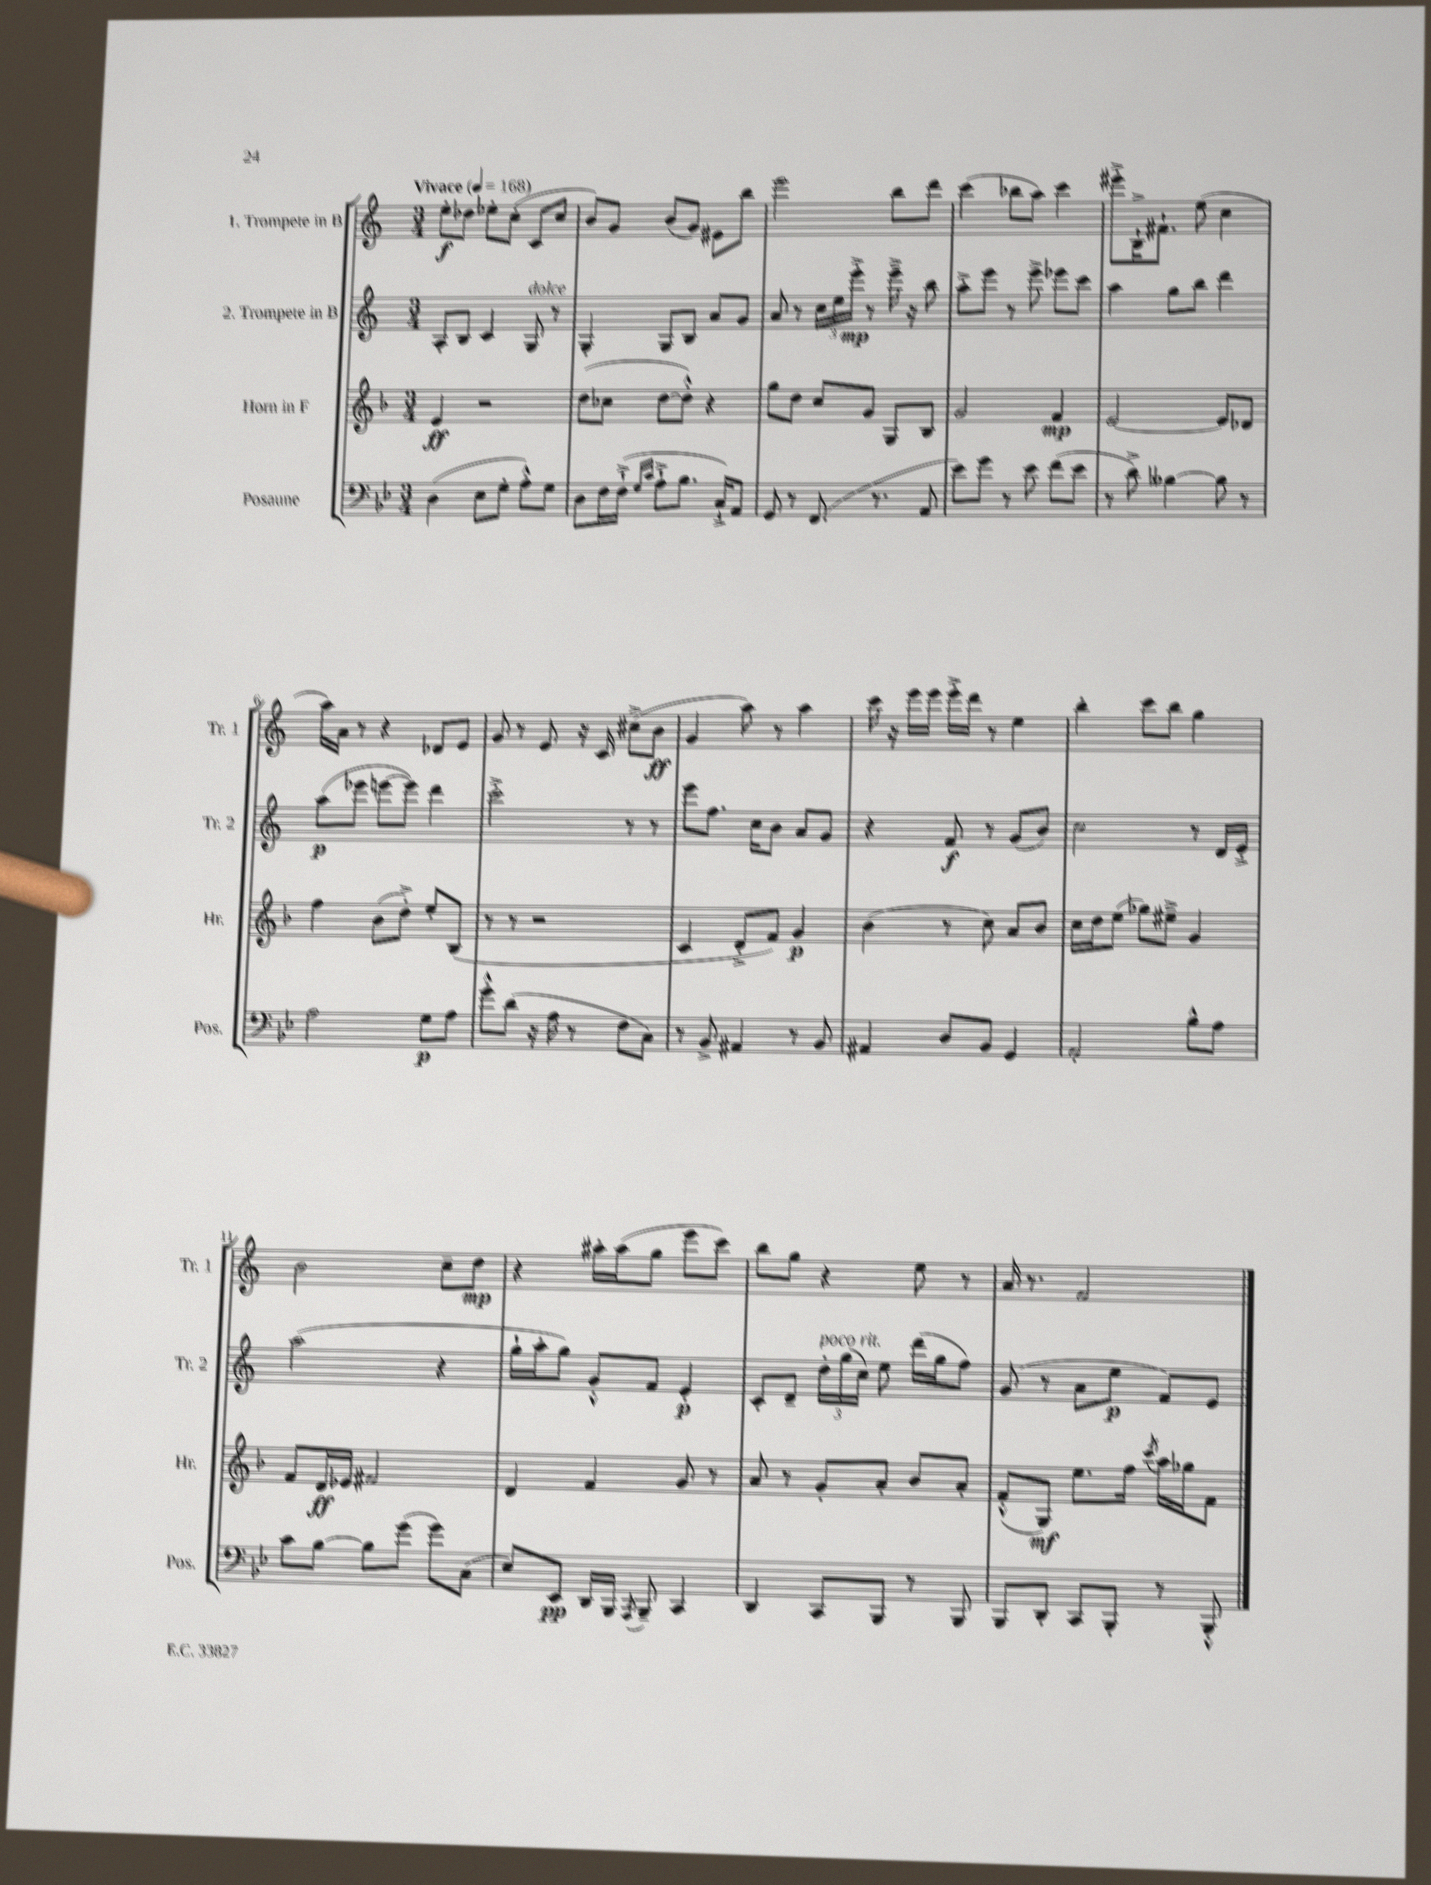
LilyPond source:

<<
\new StaffGroup <<
\new Staff = "s0" \with { instrumentName = "1. Trompete in B" shortInstrumentName = "Tr. 1" } {
    \clef treble \key c \major \numericTimeSignature \time 3/4 \tempo "Vivace" 4 = 168
    \autoBeamOff e''8[-.\f des''8] ees''8[-. c''8]-.( c'8[ c''8] |
    b'8[) g'8] b'8[( g'8]) eis'8[ b''8] |
    e'''2 b''8[ d'''8] |
    c'''4( bes''8[ a''8]) c'''4 |
    eis'''8[-.-> b16-!-> fis'8.]-! e''8( c''4 |
    a''16[) a'16] r8 r4 des'8[ e'8] |
    g'8 r8 e'8 r16 c'16 cis''8[->( b'8]\ff |
    g'4 a''8) r8 a''4 |
    c'''16 r16 e'''16[ e'''16] e'''16[-.-> d'''16] r8 e''4 |
    b''4-. c'''8[ b''8] g''4 |
    b'2 c''8[-- d''8]\mp |
    r4 ais''16[-. ais''16( g''8] e'''8[ c'''8]) |
    b''8[ g''8] r4 e''8 r8 |
    a'16 r8. f'2 \bar "|." |
}
\new Staff = "s1" \with { instrumentName = "2. Trompete in B" shortInstrumentName = "Tr. 2" } {
    \clef treble \key c \major \numericTimeSignature \time 3/4
    \autoBeamOff a8[-. b8] c'4 g8^\markup { \italic "dolce" } r8 |
    g4-. g8[ b8] a'8[ g'8] |
    a'8 r8 \tuplet 3/2 { c''16[ e''16 e'''16]-.->\mp } r8 e'''16---> r16 b''8 |
    a''8[-.-> e'''8] r8 e'''8-> ees'''8[ c'''8] |
    a''4 g''8[ b''8] d'''4 |
    a''8[\p( ees'''8] e'''8[~ e'''8]) d'''4 |
    c'''2-.-> r8 r8 |
    e'''8[ f''8.] c''16[ b'8] a'8[ g'8] |
    r4 f'8\f r8 g'8[( b'8]) |
    c''2 r8 d'16[ e'16]-.-> |
    a''2( r4 |
    g''16[-! a''16-. g''8]) g'8[-.-^ f'8] e'4-.\p |
    c'8[-. d'8]-- \tuplet 3/2 { d''16[-.^\markup { \italic "poco rit." } g''16( c''16]) } e''8 d'''16[( g''16 f''8]) |
    g'8( r8 a'8[ e''8]\p f'8[) e'8] \bar "|." |
}
\new Staff = "s2" \with { instrumentName = "Horn in F" shortInstrumentName = "Hr." } {
    \clef treble \key f \major \numericTimeSignature \time 3/4
    \autoBeamOff e'4\ff r2 |
    d''8[( ces''8] d''8[~ d''8]-.-^) r4 |
    g''8[ d''8] c''8[ g'8] g8[ bes8] |
    g'2 f'4\mp |
    e'2~ e'8[ des'8] |
    f''4 bes'8[( d''8]-.->) e''8[-. bes8]( |
    r8 r8 r2 |
    c'4 d'8[-.-> f'8]) g'4\p |
    bes'4( r8 c''8) a'8[ bes'8] |
    c''16[ d''16 e''8]( ges''8[) eis''8]---> g'4 |
    f'8[ d'16\ff ees'16] fis'2 |
    d'4 f'4 g'8 r8 |
    a'8 r8 g'8[-. a'8]-. bes'8[ a'8]-. |
    f'8[-.-^( g8]\mf) e''8.[ f''16] \acciaccatura { c'''8 } a''16[ ges''16 f'8] \bar "|." |
}
\new Staff = "s3" \with { instrumentName = "Posaune" shortInstrumentName = "Pos." } {
    \clef bass \key bes \major \numericTimeSignature \time 3/4
    \autoBeamOff d4( ees8[ g8]-. a8[-.-^) g8] |
    d8[ f16 f16]-!->( \grace { g16[ c'16] } a8[-!-> bes8.] c16[-!->) a,8] |
    g,8 r8 f,8.( r8. a,8 |
    ees'8[) g'8] r8 ees'8 f'8[( ees'8] |
    r8 d'8->) beses4~ beses8 r8 |
    a2 g8[\p a8] |
    g'8[-.-^ d'8]( r16 a16 r8 f8[ c8]) |
    r8 bes,8-> ais,4 r8 bes,8 |
    ais,4 d8[ bes,8] g,4 |
    a,2-. bes8[-^ a8] |
    c'8[ bes8]~ bes8[ g'8]( g'8[) c8]( |
    ees8[) ees,8]\pp d,16[ bes,,16] \acciaccatura { a,,8 } bes,,8-- c,4 |
    d,4 c,8[ bes,,8] r8 bes,,8 |
    bes,,8[ d,8]-. c,8[ bes,,8]-. r8 bes,,8-.-^ \bar "|." |
}
>>
>>
